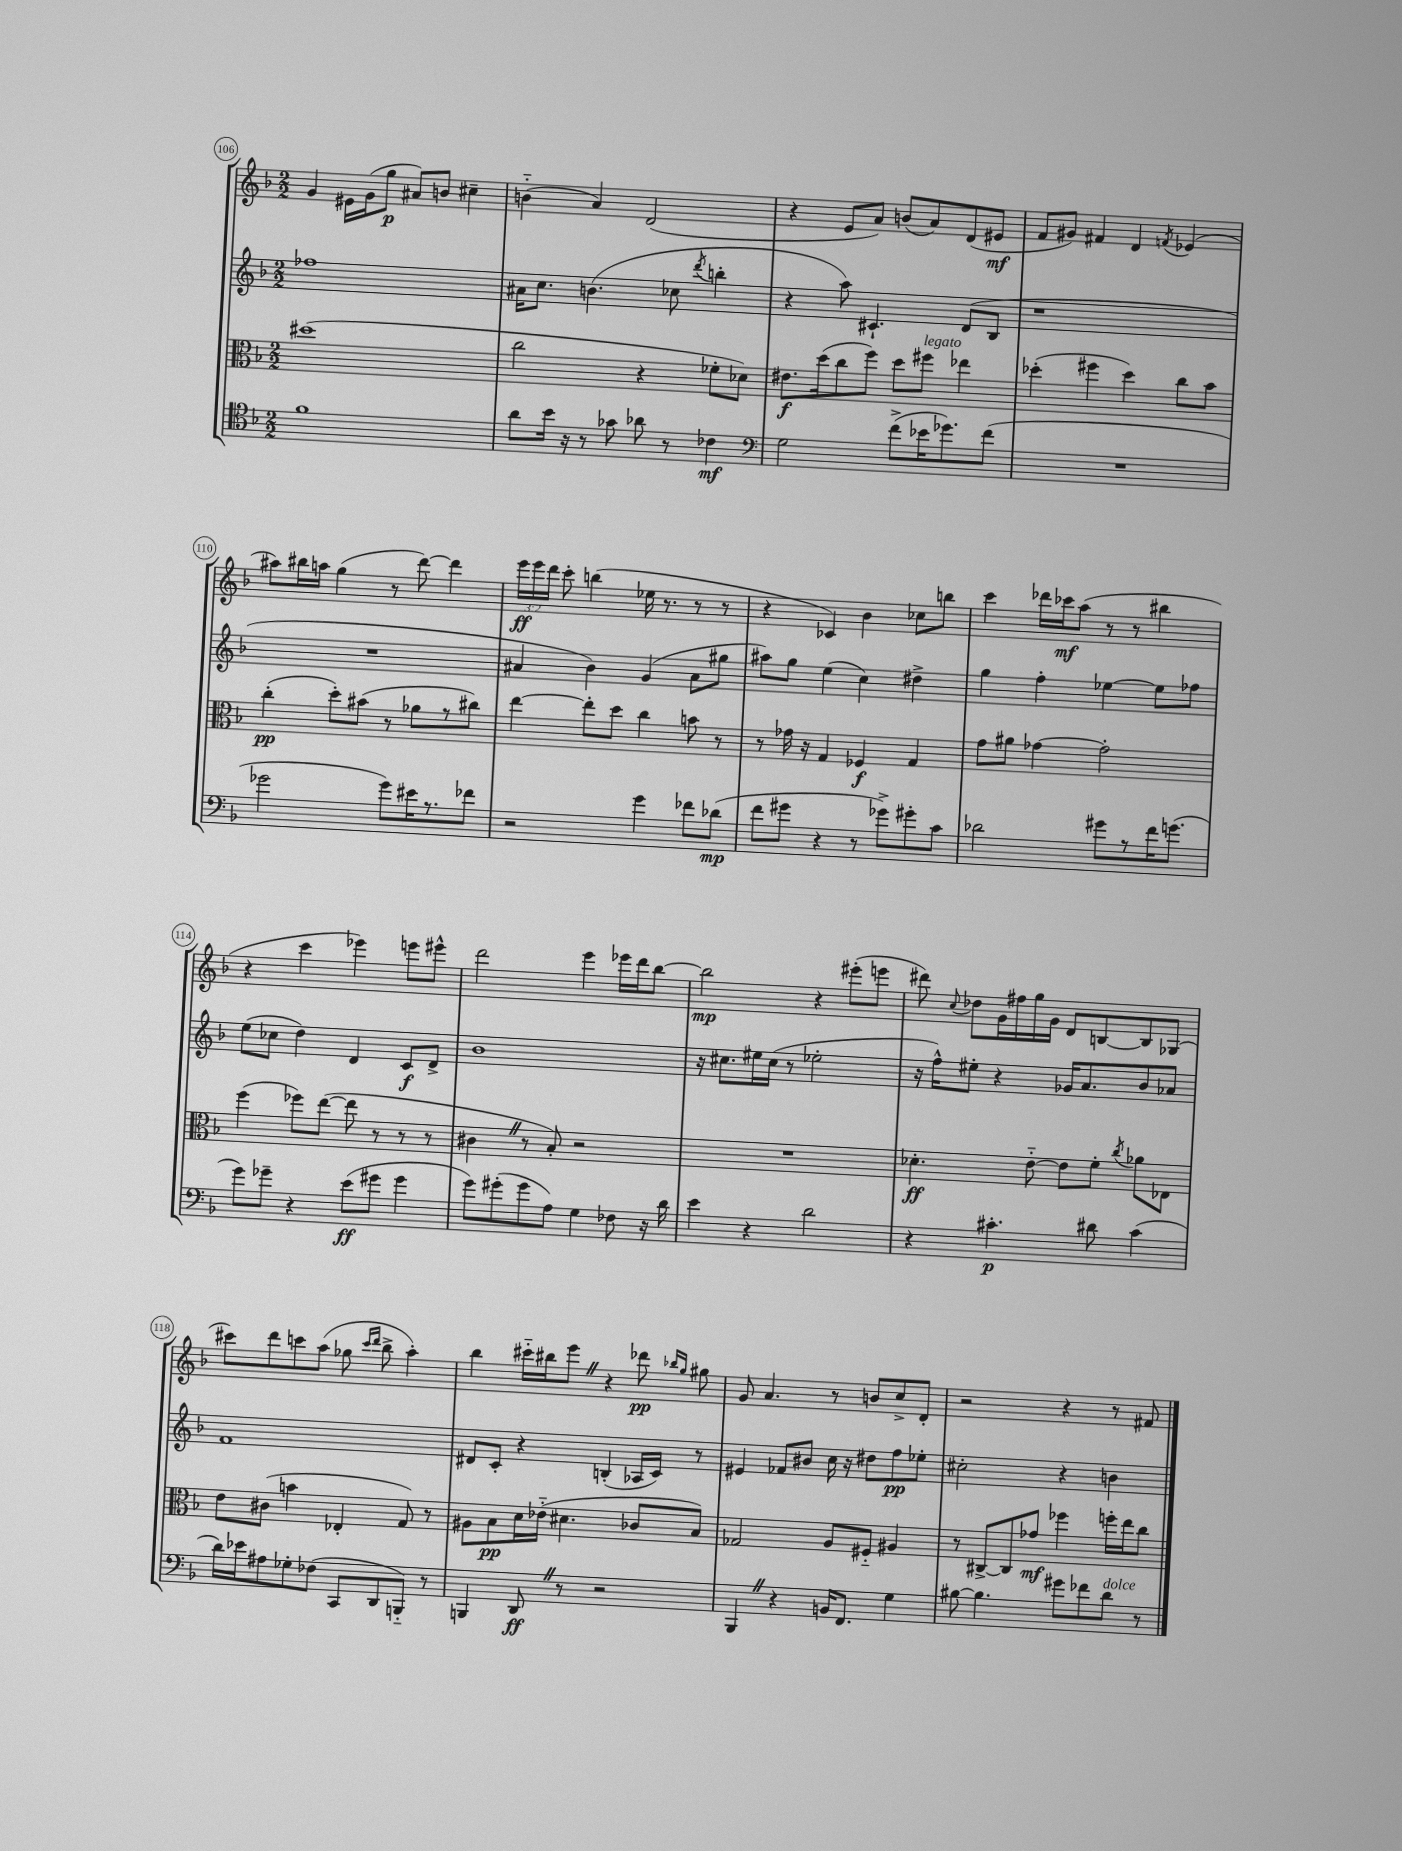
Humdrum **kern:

**kern	**dynam	**kern	**dynam	**kern	**dynam	**kern	**dynam
*part4	*part4	*part3	*part3	*part2	*part2	*part1	*part1
*staff4	*staff4	*staff3	*staff3	*staff2	*staff2	*staff1	*staff1
*clefC4	*	*clefC3	*	*clefG2	*	*clefG2	*
*k[b-]	*	*k[b-]	*	*k[b-]	*	*k[b-]	*
*M2/2	*	*M2/2	*	*M2/2	*	*M2/2	*
=106	=106	=106	=106	=106	=106	=106	=106
1f	.	(1dd#X	.	1ff-X	.	4g/	.
.	.	.	.	.	.	16e#X\LL	.
.	.	.	.	.	.	(16g\J	.
.	.	.	.	.	.	8gg\J	p
.	.	.	.	.	.	8a#X/L)	.
.	.	.	.	.	.	8bn/J	.
.	.	.	.	.	.	4cc#X~\	.
=107	=107	=107	=107	=107	=107	=107	=107
8a\L	.	2cc\	.	16a#X\KL	.	(4bn\	.
.	.	.	.	8.cc\J	.	.	.
16b-\Jk	.	.	.	.	.	.	.
16r	.	.	.	.	.	.	.
8r	.	.	.	(4.bn\	.	4a/)	.
8g-X\	.	.	.	.	.	.	.
8a-X\	.	4r	.	.	.	(2d/	.
8r	.	.	.	8cc-X\	.	.	.
.	.	.	.	8qddd/	.	.	.
4c-X\	mf	8f-X'\L	.	4bbn'\	.	.	.
.	.	8d-X\J)	.	.	.	.	.
=108	=108	=108	=108	=108	=108	=108	=108
*clefF4	*	*	*	*	*	*	*
2G\	.	8.e#X\L	f	4r	.	4r	.
.	.	(16dd\k	.	.	.	.	.
.	.	8cc\	.	8aa\)	.	8e/L	.
.	.	8ff\J)	.	4.c#X`/	.	8a/J)	.
(8f^\L	.	8dd\L	.	.	.	(8bn/L	.
!	!	!LO:TX:a:i:t=legato	!	!	!	!	!
16e-X\K	.	8ff#X\J	.	.	.	8a/)	.
8.g-X\)	.	.	.	.	.	.	.
.	.	4ee-X\	.	(8d/L	.	(8d/	.
(8f\J	.	.	.	8B-/J	.	8e#X/J	mf
=109	=109	=109	=109	=109	=109	=109	=109
1r	.	(4dd-X'\	.	1r	.	8f/L	.
.	.	.	.	.	.	8g#X/J)	.
.	.	4ff#X\	.	.	.	4f#X/	.
.	.	4dd-\)	.	.	.	4d/	.
.	.	.	.	.	.	8qfn/	.
.	.	8cc\L	.	.	.	(4e-X/	.
.	.	8b-\J	.	.	.	.	.
!!LO:LB:g=z
=110	=110	=110	=110	=110	=110	=110	=110
2g-X\	.	(4cc'\	pp	1r	.	8aa#X\L)	.
.	.	.	.	.	.	16bb#X\L	.
.	.	.	.	.	.	16aan\JJ	.
.	.	8dd'\L)	.	.	.	(4gg\	.
.	.	(8b#X\J	.	.	.	.	.
8g-\L)	.	8r	.	.	.	8r	.
16e#X\K	.	8a-X\L	.	.	.	[8ddd\)	.
8.r	.	.	.	.	.	.	.
.	.	8r	.	.	.	4ddd\]	.
8f-X\J	.	8cc#X\J)	.	.	.	.	.
=111	=111	=111	=111	=111	=111	=111	=111
2r	.	[4ee\	.	4a#X/	.	24eee\LL	ff
.	.	.	.	.	.	24eee\	.
.	.	.	.	.	.	24ddd\JJ	.
.	.	.	.	.	.	8ccc'\	.
.	.	8ee'\L]	.	4b-\)	.	(4bbn\	.
.	.	8dd\J	.	.	.	.	.
4g\	.	4cc\	.	(4g/	.	16ee-X\	.
.	.	.	.	.	.	8.r	.
8f-X\L	.	8bn\	.	8a#\L	.	8r	.
(8d-X\J	mp	8r	.	8gg#X\J	.	8r	.
=112	=112	=112	=112	=112	=112	=112	=112
8f\L	.	8r	.	8aa#X\L)	.	4r	.
8g#X\J	.	16g-X\	.	8gg\J	.	.	.
.	.	16r	.	.	.	.	.
4r	.	4G/	.	(4ee\	.	4c-X/)	.
8r	.	4F-X/	f	4cc\)	.	4b-\	.
8g-X^\L)	.	.	.	.	.	.	.
8g#X'\	.	4G/	.	4dd#X^\	.	8cc-X\L	.
8c\J	.	.	.	.	.	8bbn\J	.
=113	=113	=113	=113	=113	=113	=113	=113
2d-X\	.	8g\L	.	4gg\	.	4ccc\	.
.	.	8a#X\J	.	.	.	.	.
.	.	[4g-X\	.	4ff'\	.	16ddd-X\LL	.
.	.	.	.	.	.	16ccc-X\J	mf
.	.	.	.	.	.	(8aa\J	.
8g#X\L	.	2g-'\]	.	[4ee-X\	.	8r	.
8r	.	.	.	.	.	8r	.
16f\K	.	.	.	8ee-\L]	.	4bb#X\	.
(8.gn\J	.	.	.	.	.	.	.
.	.	.	.	8ff-X\J	.	.	.
!!LO:LB:g=z
=114	=114	=114	=114	=114	=114	=114	=114
8g\L)	.	(4ff\	.	(8ee\L	.	4r	.
8g-X~\J	.	.	.	8cc-X\J	.	.	.
4r	.	8ff-X\L)	.	4dd\)	.	4ccc\	.
.	.	([8ee\J	.	.	.	.	.
(8e\L	ff	8ee\]	.	4d/	.	4eee-X\)	.
8g#X\J	.	8r	.	.	.	.	.
4g#\	.	8r	.	8c/L	f	8eeen\L	.
.	.	8r	.	8d^/J	.	8eee#X^^\J	.
=115	=115	=115	=115	=115	=115	=115	=115
8g\L)	.	4c#XZ\	.	1b-	.	2ddd\	.
(8g#X'\	.	.	.	.	.	.	.
8g#\	.	8r	.	.	.	.	.
8A\J)	.	8B-'/)	.	.	.	.	.
4G\	.	2r	.	.	.	4eee\	.
8F-X\	.	.	.	.	.	16eee-X\LL	.
.	.	.	.	.	.	16ddd\J	.
16r	.	.	.	.	.	[8bb-\J	.
16d\	.	.	.	.	.	.	.
=116	=116	=116	=116	=116	=116	=116	=116
4e\	.	1r	.	16r	.	2bb-\]	mp
.	.	.	.	8.cc#X\L	.	.	.
4r	.	.	.	16ee#X\L	.	.	.
.	.	.	.	(16cc#\JJ	.	.	.
.	.	.	.	8r	.	.	.
2d\	.	.	.	2ee-X'\	.	4r	.
.	.	.	.	.	.	(8eee#X'\L	.
.	.	.	.	.	.	8eeen\J	.
=117	=117	=117	=117	=117	=117	=117	=117
4r	.	4.d-X'\	ff	16r	.	8ddd#X\)	.
.	.	.	.	16ff^^\KL)	.	.	.
.	.	.	.	.	.	8qqcc/	.
.	.	.	.	8ee#X'\J	.	8dd-X\L	.
4.c#X'\	p	.	.	4r	.	16g\L	.
.	.	.	.	.	.	16ff#X\	.
.	.	[8e\	.	.	.	16gg\	.
.	.	.	.	.	.	16g\JJ	.
.	.	8e\L]	.	16g-X/KL	.	8d/L	.
.	.	.	.	8.a/	.	.	.
8d#X\	.	8f'\J	.	.	.	[8Bn/	.
.	.	8qcc/	.	.	.	.	.
(4c#\	.	8a-X\L	.	8b-/	.	8B/]	.
.	.	8E-X\J	.	8a-X/J	.	(8G-X/J	.
!!LO:LB:g=z
=118	=118	=118	=118	=118	=118	=118	=118
16d\LL)	.	8e\L	.	1f	.	8ccc#X\L)	.
16e-X\J	.	.	.	.	.	.	.
8A#X\	.	(8c#X\J	.	.	.	8ddd\	.
8G-X'\	.	4bn\	.	.	.	8cccn\	.
(8F-X\J	.	.	.	.	.	(8aa\J	.
8CC/L	.	4E-X'/	.	.	.	8gg-X\	.
.	.	.	.	.	.	16qqccc/LL	.
.	.	.	.	.	.	16qqddd/JJ	.
8DD/	.	.	.	.	.	8bb-^\	.
8BBBn/J)	.	8G/)	.	.	.	4aa'\)	.
8r	.	8r	.	.	.	.	.
=119	=119	=119	=119	=119	=119	=119	=119
4BBBn/	.	8A#X\L	.	8d#X/L	.	4bb-\	.
.	.	8B-\	pp	8c'/J	.	.	.
8DDZ/	ff	16d\L	.	4r	.	16ccc#X\LL	.
.	.	(16e-X\JJ	.	.	.	16bb#X\J	.
8r	.	4.d#X\	.	.	.	8eeeZ\J	.
2r	.	.	.	(4Bn'/	.	4r	.
.	.	8c-X/L	.	16A-X/LL	.	8ddd-X\	pp
.	.	.	.	16c/JJ)	.	.	.
.	.	.	.	.	.	16qqbb-X/LL	.
.	.	.	.	.	.	16qqgg/JJ	.
.	.	8B-/J)	.	8r	.	8gg#X\	.
=120	=120	=120	=120	=120	=120	=120	=120
4BBB-Z/	.	2G-X/	.	4e#X/	.	8g/	.
.	.	.	.	.	.	4.a/	.
4r	.	.	.	8f-X/L	.	.	.
.	.	.	.	8b#X/J	.	.	.
16BBn/KL	.	8A/L	.	16cc\	.	8r	.
8.FF/J	.	.	.	16r	.	.	.
.	.	8F#X/J	.	8dd#X\L	.	8bn/L	.
4G\	.	4A#X/	.	8ff\	pp	8cc^/	.
.	.	.	.	8ee-X'\J	.	8d'/J	.
=121	=121	=121	=121	=121	=121	=121	=121
[8B#X\	.	8r	.	2cc#X'\	.	2r	.
4.B#\]	.	[8C#X^/L	.	.	.	.	.
.	.	8C#/]	.	.	.	.	.
.	.	8g-X/J	mf	.	.	.	.
8g#X\L	.	4ff-X\	.	4r	.	4r	.
8f-X\	.	.	.	.	.	.	.
!LO:TX:a:i:t=dolce	!	!	!	!	!	!	!
8d\J	.	16ffn'\LL	.	4bn\	.	8r	.
.	.	16ee\J	.	.	.	.	.
8r	.	8cc\J	.	.	.	8f#X/	.
==	==	==	==	==	==	==	==
*-	*-	*-	*-	*-	*-	*-	*-
